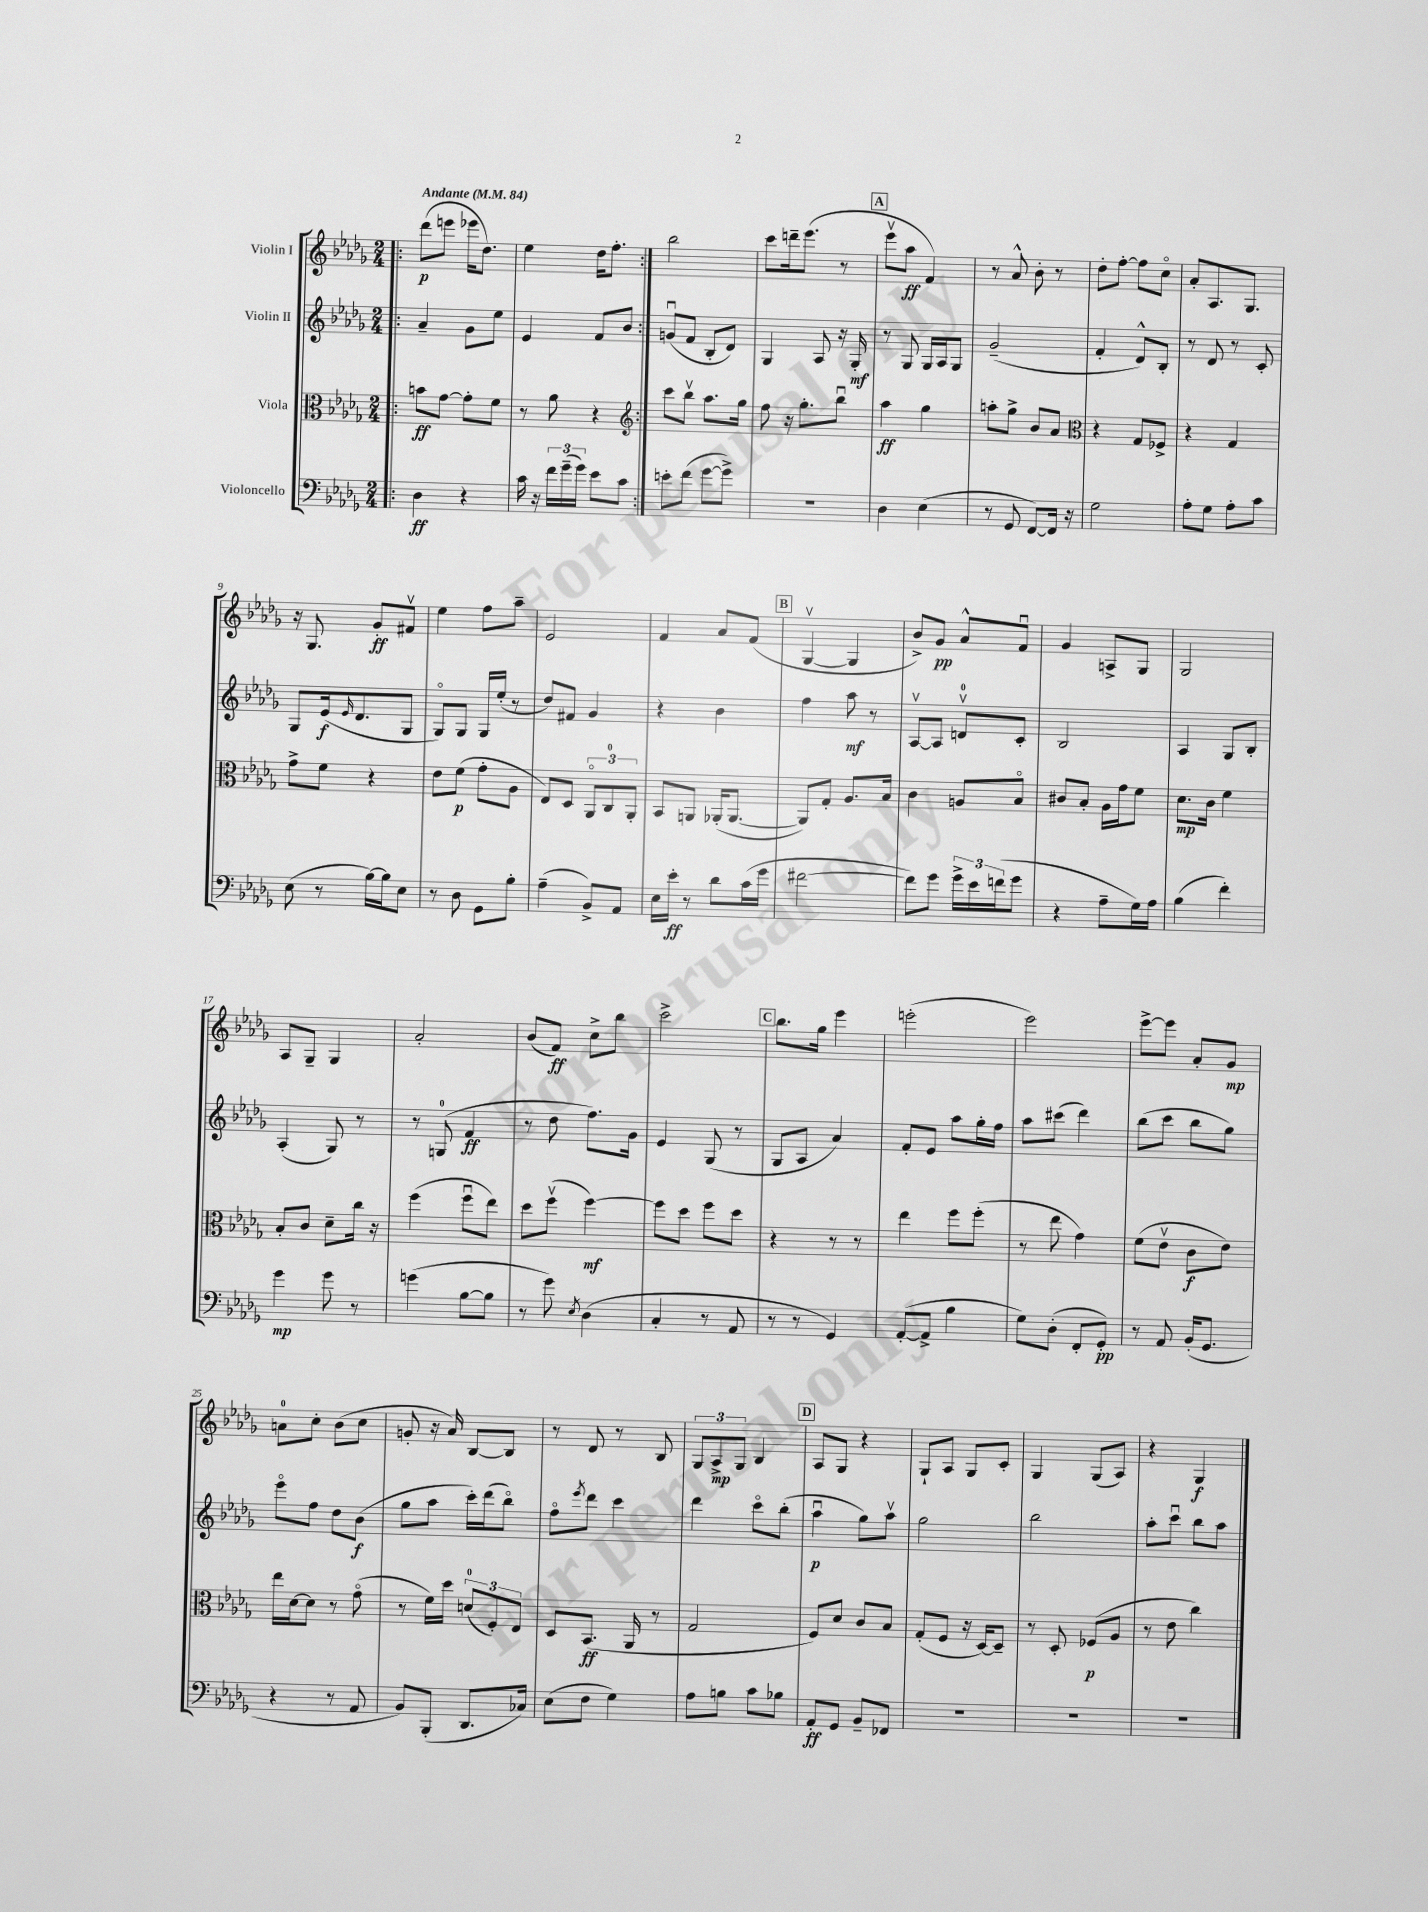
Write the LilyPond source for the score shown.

<<
\new StaffGroup <<
\new Staff = "s0" \with { instrumentName = "Violin I" } {
    \clef treble \key des \major \numericTimeSignature \time 2/4 \tempo "Andante" 4 = 84
    \repeat volta 2 { \bar ".|:" des'''8\p( e'''8 ees'''16 des''8.) |
    ees''4 des''16 f''8.-. | }
    bes''2 |
    c'''8 d'''16-- ees'''8.( r8 |
    \mark \markup { \box "A" } ees'''8\upbow aes''8\ff f'4) |
    r8 aes'8-^ bes'8-. r8 |
    des''8-. f''8~-. f''8 c''8\flageolet |
    aes'8-. aes8. ges8. |
    r16 ges8. ges'8-.\ff fis'8\upbow |
    ees''4 f''8 aes''8-- |
    ees'2 |
    f'4 aes'8 f'8( |
    \mark \markup { \box "B" } ges4~\upbow ges4 |
    bes'8->) ges'8\pp aes'8-^ f'8\downbow |
    ges'4 a8-> ges8 |
    ges2 |
    aes8 ges8-- ges4 |
    aes'2-. |
    bes'8( f'8\ff) c''8-> bes''8 |
    c'''2-> |
    \mark \markup { \box "C" } bes''8. ges''16 ees'''4 |
    e'''2-.( |
    ees'''2) |
    ees'''8~-> ees'''8 aes'8-. ges'8\mp |
    a'8-0 c''8-. bes'8( c''8 |
    g'8-. r16 aes'16) bes8~ bes8 |
    r8 des'8 r8 bes8 |
    \tuplet 3/2 { ges8 aes8->\mp ges8 } bes4 |
    \mark \markup { \box "D" } aes8 ges8 r4 |
    ges8-! aes8 ges8 c'8-. |
    ges4 ges8( aes8) |
    r4 ges4\f \bar "|." |
}
\new Staff = "s1" \with { instrumentName = "Violin II" } {
    \clef treble \key des \major \numericTimeSignature \time 2/4
    \repeat volta 2 { \bar ".|:" aes'4-- ges'8 ees''8 |
    ees'4 f'8 bes'8 | }
    g'8\downbow( f'8 bes8-. des'8) |
    ges4 aes8 r16 ges16-.\mf |
    \mark \markup { \box "A" } r8 ges8 ges16 aes16 ges8 |
    ges'2--( |
    f'4-. des'8-^) bes8-. |
    r8 des'8 r8 c'8-. |
    ges8 ees'16\f( \grace { ees'16 } des'8. ges8 |
    ges8\flageolet) ges8 ges16 ees''16-.( r8 |
    des''8) fis'8 ges'4 |
    r4 bes'4 |
    \mark \markup { \box "B" } f''4 aes''8\mf r8 |
    aes8~\upbow aes8 d'8-0\upbow c'8-. |
    bes2 |
    aes4 ges8 bes8-. |
    aes4-.( ges8) r8 |
    r8 g8-0( f'4\ff |
    r8 des''8 f''8.) ges'16 |
    ees'4 ges8( r8 |
    \mark \markup { \box "C" } ges8 aes8 aes'4) |
    f'8-. ees'8 aes''8 ges''16-. f''16 |
    aes''8 cis'''8( des'''4) |
    bes''8( c'''8 bes''8 ges''8) |
    ees'''8\flageolet f''8 des''8 bes'8\f( |
    ges''8 aes''8 c'''16-.) des'''16( bes''8\flageolet) |
    f''8\flageolet \acciaccatura { ees'''8 } des'''8 c'''4 |
    des'''4 c'''8\flageolet bes''8-.( |
    \mark \markup { \box "D" } aes''4\downbow\p ges''8) aes''8\upbow |
    ges''2 |
    bes''2 |
    aes''8-. c'''8\downbow bes''8 aes''8 \bar "|." |
}
\new Staff = "s2" \with { instrumentName = "Viola" } {
    \clef alto \key des \major \numericTimeSignature \time 2/4
    \repeat volta 2 { \bar ".|:" b'8\ff ges'8~ ges'8-. f'8 |
    r8 aes'8 r4 | }
    \clef treble c'''8 bes''8\upbow aes''8. ges''16 |
    f''8 r16 ges''8.-. bes''8\downbow |
    \mark \markup { \box "A" } aes''4\ff ges''4 |
    a''8-. ges''8-> bes'8 aes'8 |
    \clef alto r4 ges8 fes8-> |
    r4 ges4 |
    ges'8-> f'8 r4 |
    ees'8 f'8\p( ges'8-. aes8 |
    ees8) des8 \tuplet 3/2 { aes,8\flageolet c8-0 aes,8-. } |
    bes,8 a,8 aes,16-.( aes,8.~ |
    \mark \markup { \box "B" } aes,8) ges8-. aes8. bes16 |
    c'4 a8 bes8\flageolet |
    cis'8 bes8-. aes16 ges'16 f'8 |
    des'8.\mp c'16 f'4 |
    bes8-. c'8 des'8-- c''16 r16 |
    f''4( f''8\downbow ees''8) |
    des''8 f''8\upbow( f''4~\mf) |
    f''8 des''8 f''8 des''8 |
    \mark \markup { \box "C" } r4 r8 r8 |
    ees''4 f''8 f''8-.( |
    r8 ees''8 ges'4) |
    f'8( ees'8\upbow c'8\f ees'8) |
    ees''16 des'16~ des'8 r8 ges'8\flageolet( |
    r8 f'16) des''16 \tuplet 3/2 { d'8-0( f8-.) ees8 } |
    des8 bes,8.\ff( aes,16 r8 |
    ges2 |
    \mark \markup { \box "D" } f8) des'8 c'8 bes8 |
    ges8-.( f8 r16 des16~) des8-- |
    r8 des8-. fes8\p( aes8 |
    r8 ees'8 c''4) \bar "|." |
}
\new Staff = "s3" \with { instrumentName = "Violoncello" } {
    \clef bass \key des \major \numericTimeSignature \time 2/4
    \repeat volta 2 { \bar ".|:" des4\ff r4 |
    c'16 r16 \tuplet 3/2 { f'16 ges'16--( ges'16) } ees'8 c'8 | }
    e'8-. f'8( ges'8~ ges'8->) |
    r2 |
    \mark \markup { \box "A" } des4 ees4( |
    r8 ges,8 f,8~) f,16 r16 |
    ges2 |
    aes8-. ges8 aes8-. c'8 |
    ees8( r8 bes16~) bes16 ees8 |
    r8 des8 ges,8 bes8-. |
    aes4--( bes,8->) aes,8 |
    ees16 ees'16-.\ff r8 des'8 c'16( ges'16 |
    \mark \markup { \box "B" } fis'2~ |
    fis'8) ges'8 \tuplet 3/2 { ges'16-> ees'16 f'16( } ges'8 |
    r4 aes8-- ges16) aes16 |
    bes4( f'4-.) |
    ges'4\mp ges'8 r8 |
    g'4( bes8~ bes8 |
    r8 ges'8) \acciaccatura { ees8 } des4( |
    c4-. r8 aes,8 |
    \mark \markup { \box "C" } r8 r8 ges,4) |
    aes,8~-.( aes,8-> bes4 |
    ges8) des8-.( f,8-. ges,8-.\pp) |
    r8 aes,8 bes,16-.( ges,8. |
    r4 r8 aes,8 |
    bes,8) bes,,8-.( des,8. ces16) |
    ees8( f8 ges4) |
    aes8 b8 c'8 bes8 |
    \mark \markup { \box "D" } aes,8-.\ff ges,8 bes,8-- fes,8 |
    r2 |
    R2 |
    R2 \bar "|." |
}
>>
>>
